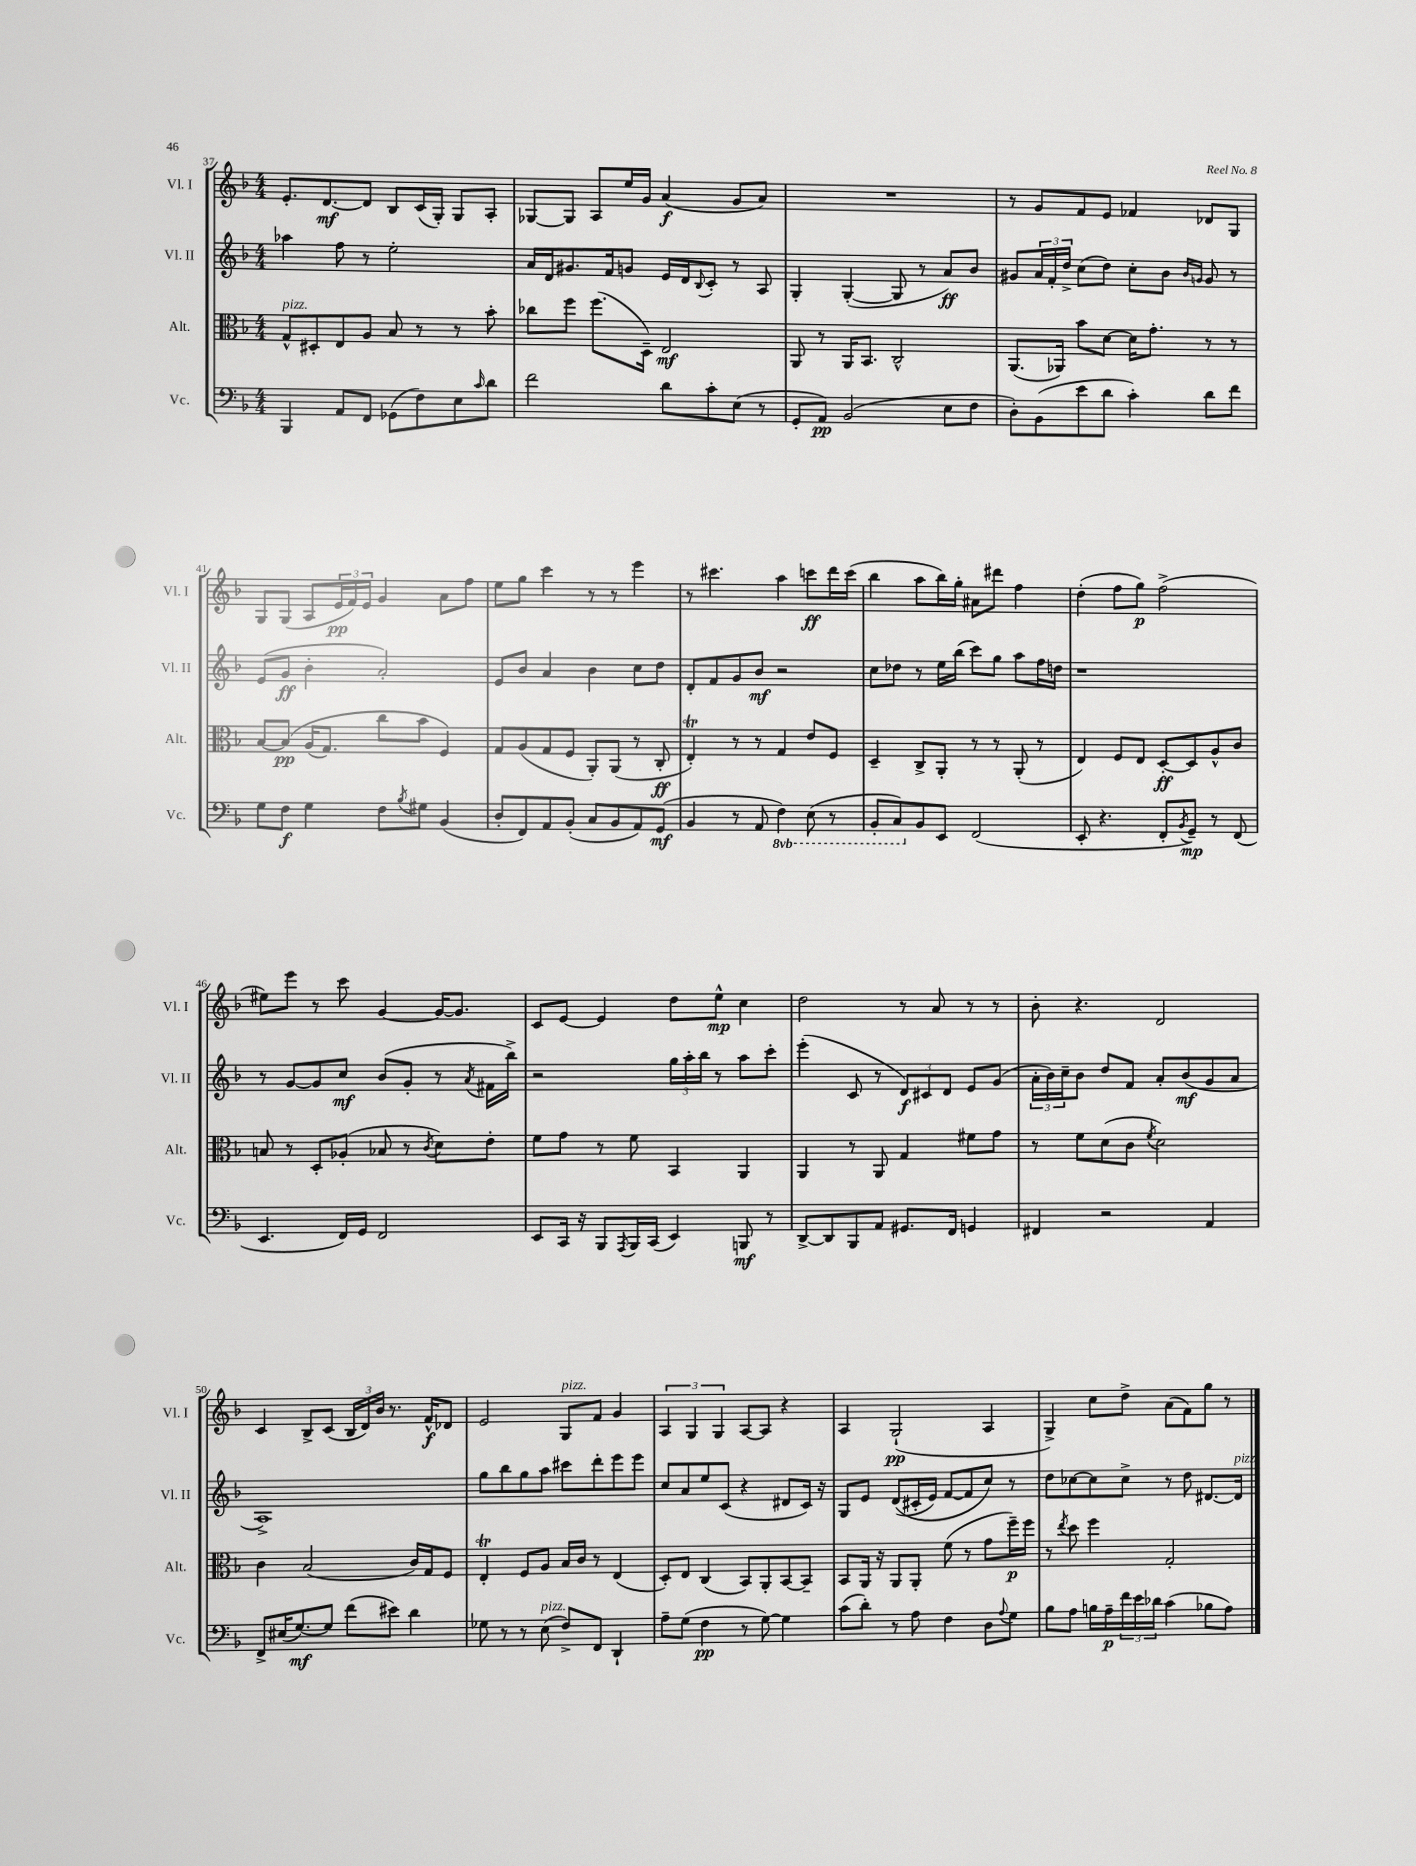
<<
\new StaffGroup <<
\new Staff = "s0" \with { instrumentName = "Vl. I" shortInstrumentName = "Vl. I" } {
    \clef treble \key f \major \numericTimeSignature \time 4/4
    e'8.-. d'8.~\mf d'8 bes8 c'16( g16-.) g8 a8-. |
    ges8~ ges8 a8 e''16 g'16 a'4\f( g'8 a'8) |
    R1 |
    r8 g'8 f'8 e'8 fes'4 des'8 g8 |
    g8 g8( a8 \tuplet 3/2 { e'16\pp f'16) e'16 } g'4 a'8 f''8 |
    e''8 g''8 c'''4 r8 r8 e'''4 |
    r8 cis'''4. a''4 c'''8\ff d'''16 c'''16( |
    bes''4 a''8 bes''16) g''16-. ais'8 dis'''8 f''4 |
    d''4-.( f''8 g''8\p) f''2->( |
    eis''8) e'''8 r8 c'''8 g'4~ g'16~ g'8. |
    c'8 e'8~ e'4 d''8 e''8-^\mp c''4 |
    d''2 r8 a'8 r8 r8 |
    bes'8-. r4. d'2 |
    c'4 bes8-> c'8( \tuplet 3/2 { bes16 d'16) bes'16 } r8. f'16-^\f des'8 |
    e'2 g8^\markup { \italic "pizz." } f'8 g'4 |
    \tuplet 3/2 { a4 g4 g4 } a8~ a8 r4 |
    a4 g2-!\pp( a4 |
    g4->) c''8 d''8-> a'8( f'8) g''8 r8 \bar "|." |
}
\new Staff = "s1" \with { instrumentName = "Vl. II" shortInstrumentName = "Vl. II" } {
    \clef treble \key f \major \numericTimeSignature \time 4/4
    aes''4 f''8 r8 e''2-. |
    a'16 d'16 gis'8. f'16 g'8 e'16 d'16 \appoggiatura { bes8 } c'8-. r8 a8 |
    g4-. g4~-.( g8 r8 a'8\ff) bes'8 |
    gis'8 \tuplet 3/2 { a'16 f'16-. d''16-> } c''8( d''8) c''8-. bes'8 \grace { bes'16 g'16 } g'8 r8 |
    e'8( g'8\ff bes'4-. a'2-.) |
    e'8 bes'8 a'4 bes'4 c''8 d''8 |
    d'8-. f'8 g'8 bes'8\mf r2 |
    c''8 des''8 r8 e''16 bes''16( c'''8) g''8 a''8 f''16 d''16 |
    r1 |
    r8 g'8~ g'8 c''8\mf bes'8( g'8-. r8 \acciaccatura { a'8 } fis'16 bes''16->) |
    r2 \tuplet 3/2 { g''16 a''16-. bes''16 } r8 a''8 c'''8-. |
    e'''4-.( c'8 r8 \tuplet 3/2 { d'8\f) cis'8 d'8 } e'8 g'8( |
    \tuplet 3/2 { a'16-. bes'16) c''16-- } bes'8 d''8 f'8 a'8-. bes'8\mf( g'8 a'8 |
    a1->) |
    g''8 bes''8 g''8 a''8 cis'''8 d'''8-. e'''8 e'''8 |
    c''8 a'8 e''8 c'8( r4 dis'8 c'16) r16 |
    g8 e'8 d'8(\( cis'16-. e'16) f'8~ f'8 c''8\) r8 |
    d''8 ces''8~ ces''8 ces''8-> r8 d''8 dis'8.~ dis'16^\markup { \italic "pizz." } \bar "|." |
}
\new Staff = "s2" \with { instrumentName = "Alt." shortInstrumentName = "Alt." } {
    \clef alto \key f \major \numericTimeSignature \time 4/4
    g8-^^\markup { \italic "pizz." } dis8-. e8 a8 bes8 r8 r8 bes'8-. |
    ces''8 f''8 f''8.( d16--) e2\mf |
    a,8 r8 a,16 bes,8. c2-^ |
    a,8.( aes,16) bes'8 d'8~ d'16 g'8.-. r8 r8 |
    bes8~ bes8\pp\( a16( g8.) c''8 bes'8 f4\) |
    g8 a8( g8 f8 a,8-.) a,8( r8 c8-.\ff |
    e4-.\trill) r8 r8 g4 e'8 f8 |
    d4-- c8-> a,8-. r8 r8 a,8-.( r8 |
    e4) f8 e8 d8~-.\ff d8 a8-^ c'8 |
    b8 r8 d8-. aes8-.( bes8 r8 \acciaccatura { c'8 } d'8) e'8-. |
    f'8 g'8 r8 f'8 bes,4 a,4 |
    a,4 r8 a,8 g4 fis'8 g'8 |
    r8 f'8 d'8( c'8 \acciaccatura { f'8 } d'2) |
    c'4 bes2( c'16) g16 f8 |
    e4-.\trill f8 a8 bes16 c'16 r8 e4( |
    d8-.) e8 c4( bes,8) a,8-. bes,8~ bes,8-- |
    bes,8 a,16 r16 a,8 a,8-. f'8( r8 g'8 f''16--\p) f''16 |
    r8 \acciaccatura { e''8 } d''8 f''4 g2-. \bar "|." |
}
\new Staff = "s3" \with { instrumentName = "Vc." shortInstrumentName = "Vc." } {
    \clef bass \key f \major \numericTimeSignature \time 4/4 \set Staff.ottavationMarkups = #ottavation-simple-ordinals
    bes,,4 a,8 f,8 ges,8( f8) e8 \grace { c'16 } d'8 |
    f'2 d'8 c'8-. e8( r8 |
    g,8-. a,8\pp) bes,2( e8 f8 |
    d8-.) bes,8( e'8 d'8 c'4-.) d'8 f'8 |
    g8 f8\f g4 f8 \acciaccatura { bes8 } gis8 bes,4( |
    d8-. f,8) a,8 bes,8-.( c8 bes,8 a,8) g,8\mf( |
    bes,4 r8 a,8 \ottava #-1 f,4) e,8( r8 |
    bes,,8-. c,8) \ottava #0 bes,8 e,8 f,2( |
    e,8-. r4. f,8-. \acciaccatura { bes,8 } g,8--\mp) r8 f,8( |
    e,4. f,16) g,16 f,2 |
    e,8 c,16 r16 bes,,8 \acciaccatura { a,,8 } bes,,16 c,16( e,4) b,,8\mf r8 |
    d,8~-> d,8 bes,,8 a,8 gis,8. f,16 g,4 |
    fis,4 r2 a,4 |
    f,8-> eis16( g8.~\mf) g8 f'8( eis'8) d'4 |
    ges8 r8 r8 e8^\markup { \italic "pizz." }( f8->) f,8 d,4-! |
    a8-- g8( f4\pp r8 g8~) g4 |
    c'8( d'8-.) r8 a8 f4 d8 \appoggiatura { a8 } g8 |
    bes8 a8 b16 a16--\p \tuplet 3/2 { f'16 e'16 des'16 } c'4( bes8 a8) \bar "|." |
}
>>
>>
\layout { \context { \Score currentBarNumber = #37 } }
